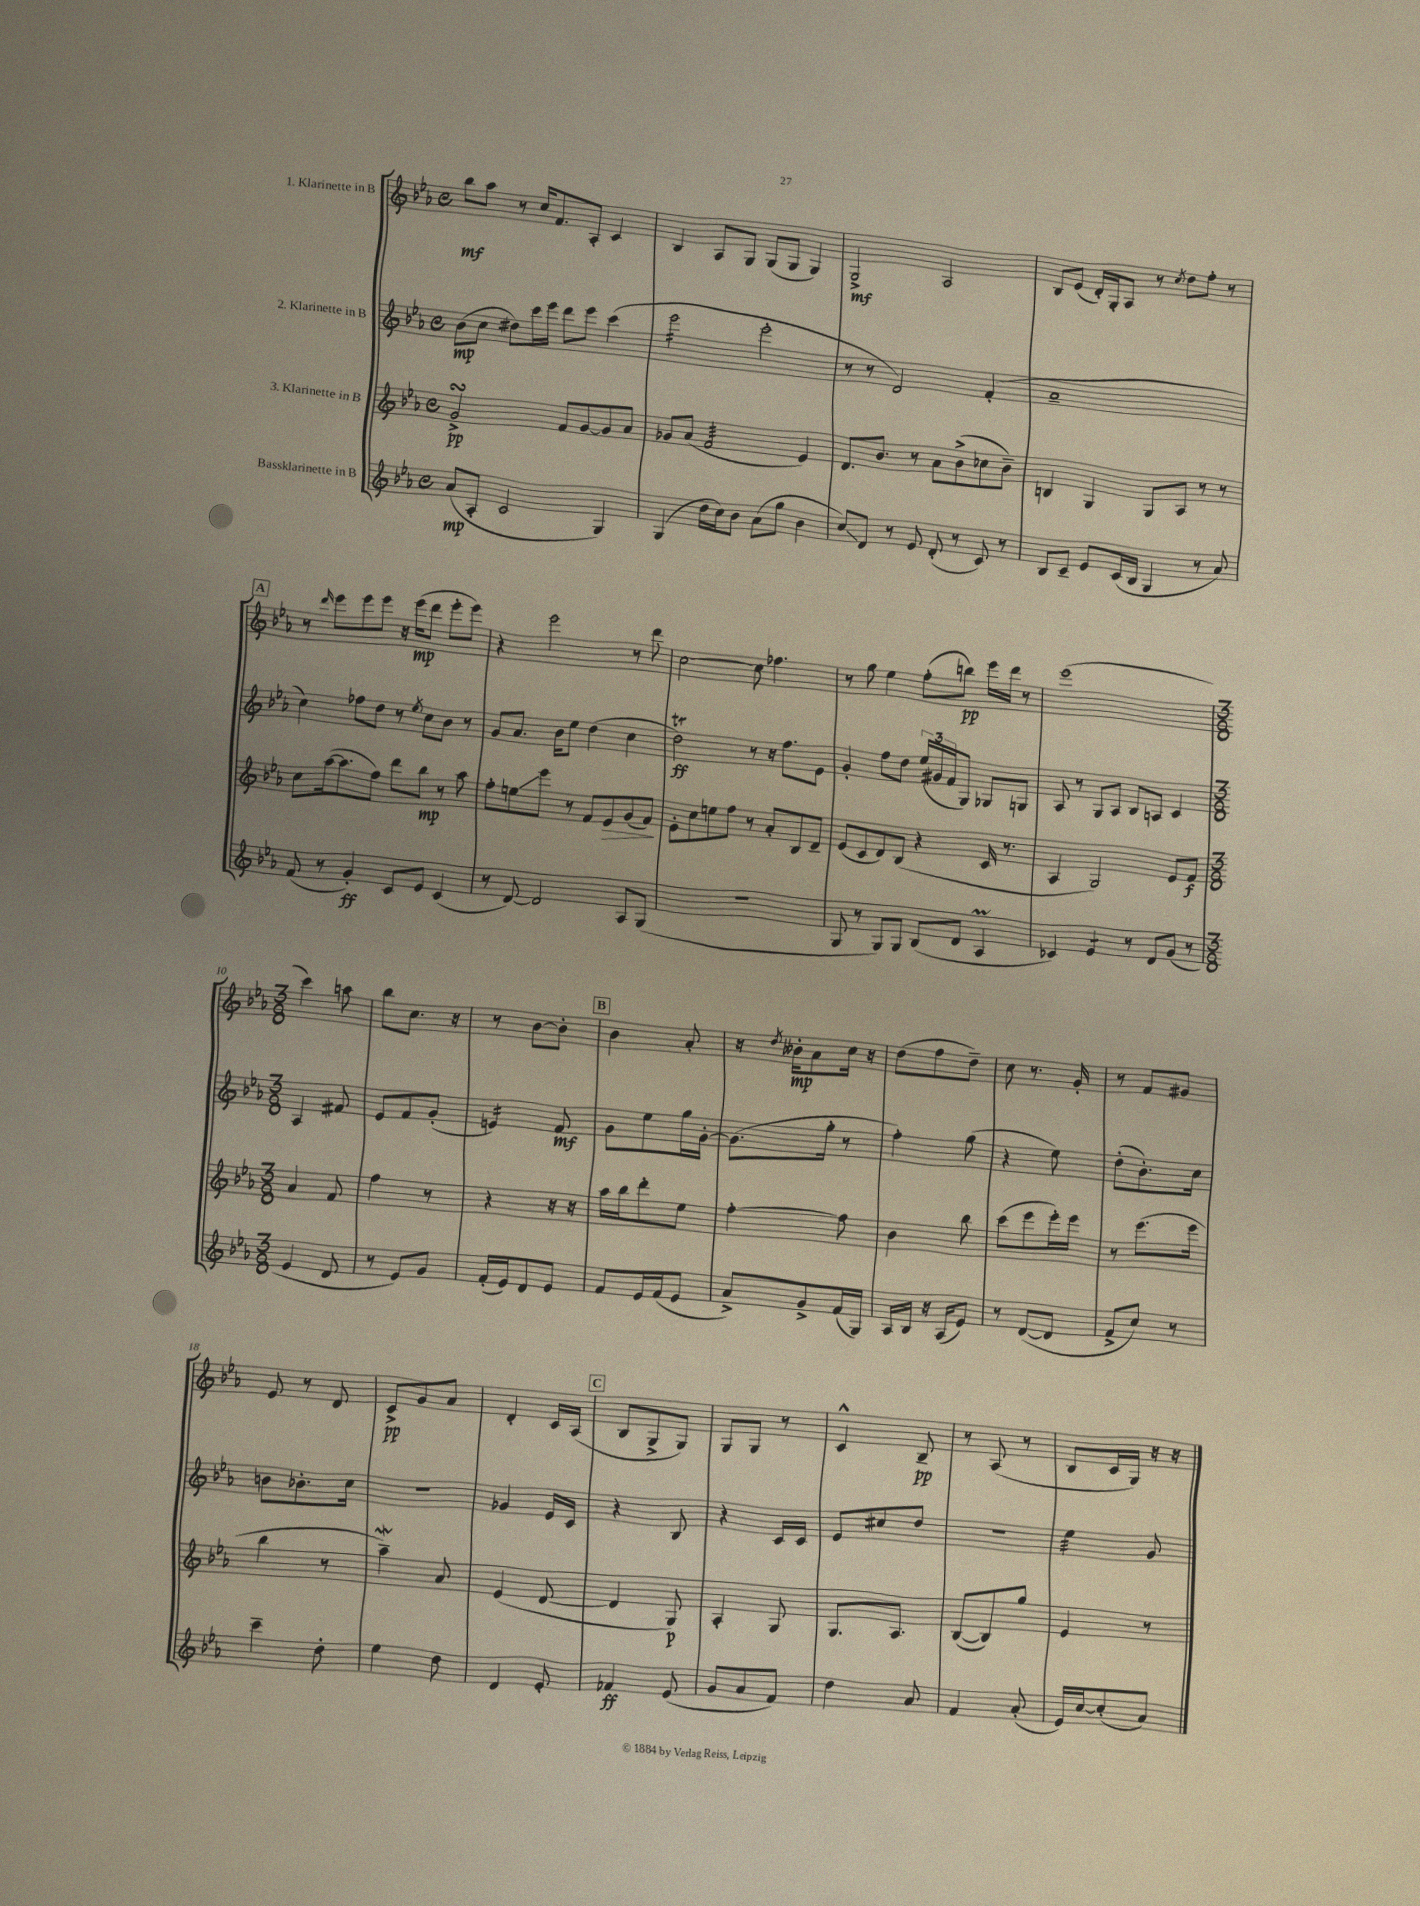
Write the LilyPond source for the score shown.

<<
\new StaffGroup <<
\new Staff = "s0" \with { instrumentName = "1. Klarinette in B" } {
    \clef treble \key ees \major \defaultTimeSignature \time 4/4
    bes''8\mf aes''8 r8 c''16 f'8. aes8-. c'4 |
    bes4 aes8 g8 g8( g8 g4) |
    g2->\mf aes2 |
    bes8 ees'8( d'16-.) g16-. aes8 r8 \acciaccatura { c''8 } d''8 f''8-. r8 |
    \mark \markup { \box "A" } r8 \grace { d'''16 } ees'''8 ees'''8 ees'''8 r16 ees'''16\mp( d'''8 ees'''8-. ees'''8) |
    r4 ees'''2 r8 d'''8 |
    c''2~ c''8 fes''4. |
    r8 g''8 ees''4 f''8-.( b''8\pp) ees'''16 d'''16 r8 |
    ees'''1( |
    \numericTimeSignature \time 3/8 c'''4) a''8 |
    bes''8 c''8. r16 |
    r8 bes'8~ bes'8-. |
    \mark \markup { \box "B" } bes'4 aes'8-. |
    r16 \acciaccatura { d''8 } beses'16-.\mp aes'8 c''16 r16 |
    d''8( f''8 d''8--) |
    c''8 r8. g'16-. |
    r8 f'8 gis'8 |
    ees'8 r8 d'8 |
    c'8->\pp g'8 aes'8 |
    d'4-. c'16 aes16( |
    \mark \markup { \box "C" } bes8 g8-> g8) |
    g8 g8 r8 |
    c'4-^ bes8--\pp |
    r8 aes8( r8 |
    bes8 c'16 g16) r16 r16 \bar "|." |
}
\new Staff = "s1" \with { instrumentName = "2. Klarinette in B" } {
    \clef treble \key ees \major \defaultTimeSignature \time 4/4
    bes'8\mp( c''8 dis''8) c'''16 ees'''16 d'''8 ees'''8 c'''4( |
    ees'''2:16 ees'''2-. |
    r8 r8 d'2) f'4-.( |
    aes'1-- |
    \mark \markup { \box "A" } c''4) fes''8 d''8 r8 \acciaccatura { ees''8 } c''8 bes'8 r8 |
    g'8 aes'8. bes'16 ees''8 d''4( c''4 |
    d''2\trill\ff) r8 r16 f''8. ees'8 |
    g'4-. f''8 d''8 \tuplet 3/2 { ees''16( gis'16 f'16 } g8) ges8 g8 |
    aes8 r8 g8 aes8 bes8 a8 c'4 |
    \numericTimeSignature \time 3/8 aes4 fis'8 |
    ees'8 f'8 g'8-.( |
    e'4:16) f'8\mf |
    \mark \markup { \box "B" } g'8 ees''8 g''16 g'16~-. |
    g'8.( g''16-. r8 |
    f''4-.) g''8( |
    r4 ees''8) |
    d''8-.( bes'8.-.) c''16 |
    b'8 bes'8.-. c''16 |
    R4. |
    ges'4 ees'16 c'16 |
    \mark \markup { \box "C" } r4 bes8 |
    r4 c'16 c'16 |
    ees'8 cis''8 d''8 |
    r4. |
    ees''4:32 g'8 \bar "|." |
}
\new Staff = "s2" \with { instrumentName = "3. Klarinette in B" } {
    \clef treble \key ees \major \defaultTimeSignature \time 4/4
    g'2->\turn\pp f'8 g'8~ g'8 aes'8 |
    ges'8 aes'8( f'2:32 ees'4) |
    d'8. bes'8. r8 aes'8 bes'8->( ces''8 bes'8--) |
    b4 g4 g8 aes8 r8 r8 |
    \mark \markup { \box "A" } c''8 aes''16~( aes''8. f''8) d'''8 bes''8\mp r8 aes''8 |
    f''8-. e''8\glissando ees'''8 r8 f'8 ees'8\> g'8( f'8\!) |
    ees'8-. c''8 e''8 f''8 r8 aes'8-. bes8 d'8-- |
    ees'8( c'8 d'8) bes8( r4 c'16 r8. |
    aes4 g2) ees'8 f'8\f |
    \numericTimeSignature \time 3/8 aes'4 f'8 |
    f''4 r8 |
    r4 r16 r16 |
    \mark \markup { \box "B" } aes''16 bes''16 d'''8-. ees''8 |
    f''4~-. f''8 |
    bes'4 bes''8 |
    c'''8( ees'''8 ees'''16-.) ees'''16 |
    r8 ees'''8.( ees'''16 |
    bes''4 r8 |
    aes''4--\mordent) aes'8 |
    ees'4( d'8~ |
    \mark \markup { \box "C" } d'4 g8\p) |
    aes4-. g8 |
    g8. aes8. |
    bes8~( bes8) g''8 |
    ees'4 r8 \bar "|." |
}
\new Staff = "s3" \with { instrumentName = "Bassklarinette in B" } {
    \clef treble \key ees \major \defaultTimeSignature \time 4/4
    aes'8\mp( aes8-. c'2 g4) |
    g4( d''16 c''16) bes'8 aes'8( g''8 bes'4 |
    c''8\glissando) d'8 r8 ees'8 d'8-.( r8 c'8) r8 |
    bes8 c'8-- ees'8 c'16( bes16 g4 r8 aes'8) |
    \mark \markup { \box "A" } f'8( r8 g'4-.\ff) c'8 ees'8 c'4( |
    r8 d'8~) d'2 aes8 g8( |
    r1 |
    g8 r8 g8) g8 bes8( d'8 aes4\prall |
    ces'4) ees'4:8 r8 d'8 g'8( r8 |
    \numericTimeSignature \time 3/8 ees'4 d'8 |
    r8 ees'8) g'8 |
    f'16-.( ees'16) d'8 ees'8 |
    \mark \markup { \box "B" } f'8 ees'16 f'16( ees'8 |
    aes'8->) g'8-> f'16( g16) |
    aes16 bes16 r16 aes16( ees'8) |
    r8 d'8~( d'8 |
    f'8-> c''8) r8 |
    c'''4-- d''8-. |
    ees''4 d''8 |
    d'4 ees'8-. |
    \mark \markup { \box "C" } fes'4\ff ees'8( |
    g'8 aes'8 f'8) |
    d''4 aes'8 |
    f'4 aes'8-.( |
    ees'16) c''16~ c''8-.( aes'8) \bar "|." |
}
>>
>>
